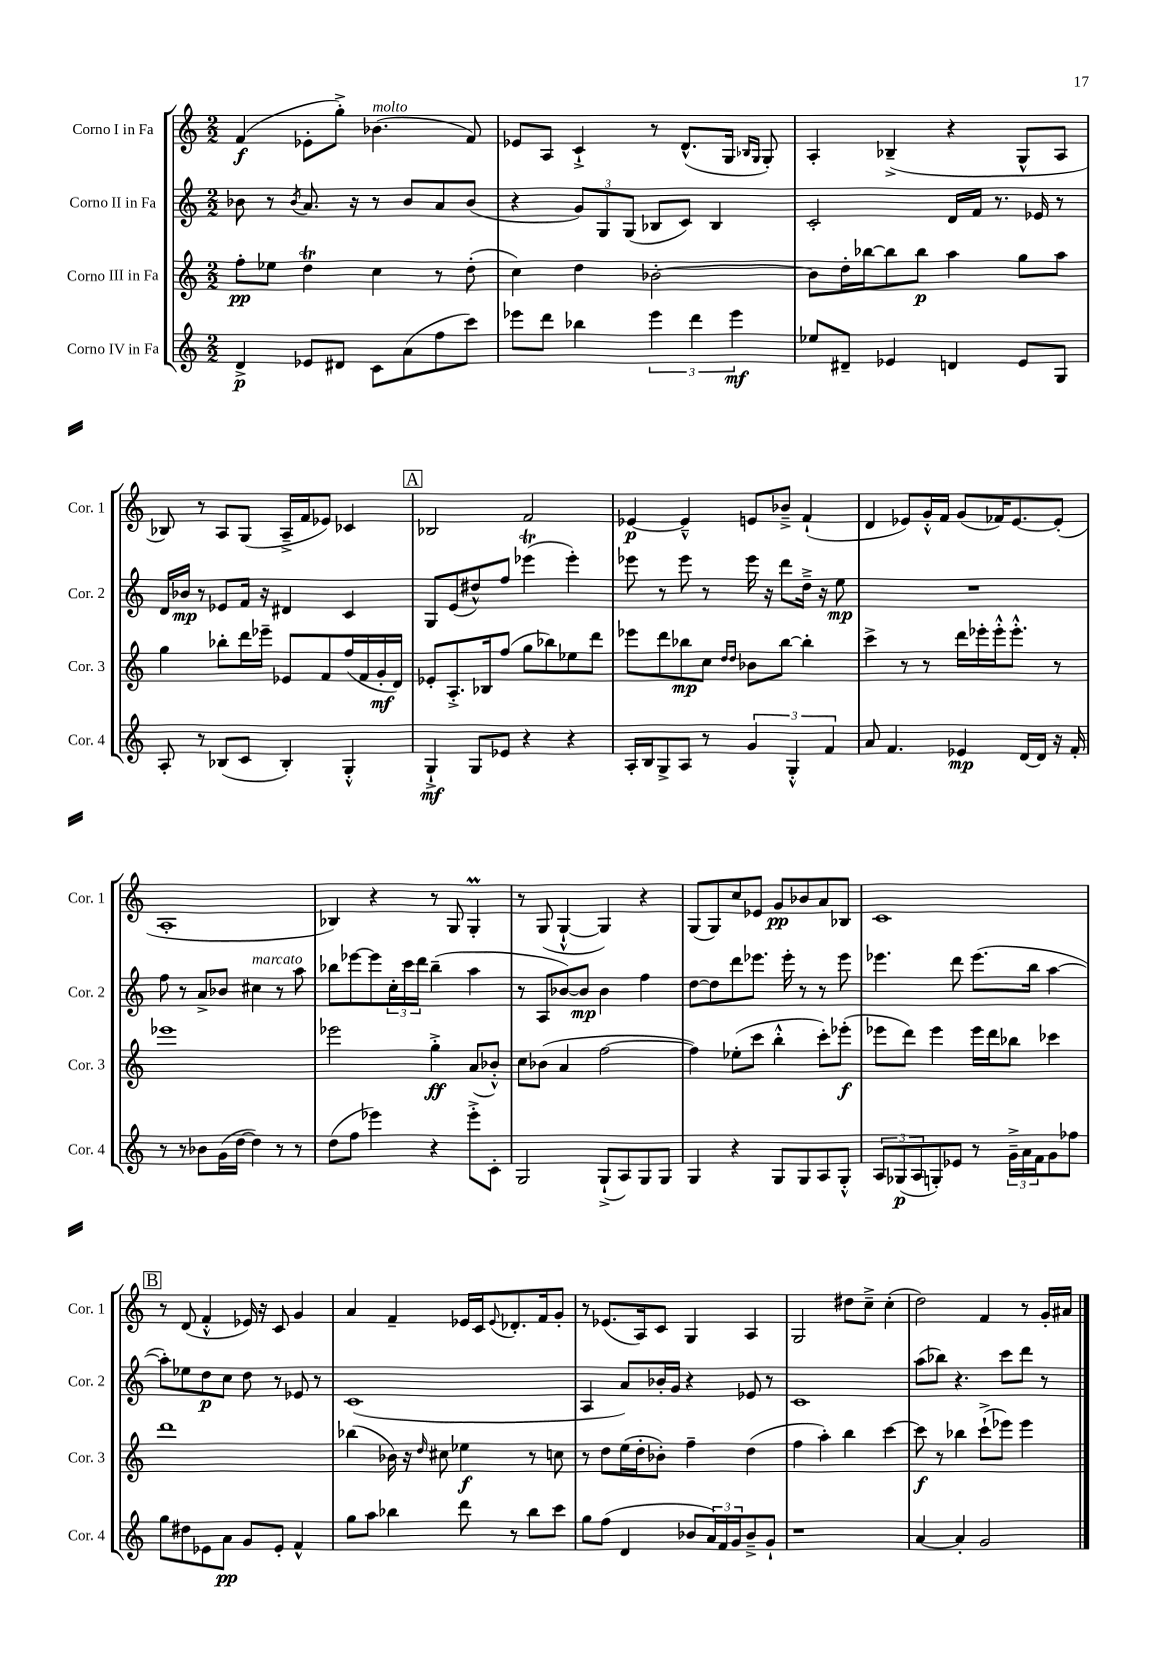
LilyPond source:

<<
\new StaffGroup <<
\new Staff = "s0" \with { instrumentName = "Corno I in Fa" shortInstrumentName = "Cor. 1" } {
    \clef treble \key c \major \numericTimeSignature \time 2/2
    f'4\f( ees'8-. g''8-.->) bes'4.^\markup { \italic "molto" }( f'8) |
    ees'8 a8 c'4-!-> r8 d'8.-^( g16 \grace { bes16 g16 } g8-.) |
    a4-. bes4--->( r4 g8-^ a8 |
    bes8) r8 a8 g8( a16---> f'16 ees'8) ces'4 |
    \mark \markup { \box "A" } bes2 f'2 |
    ees'4~\p ees'4---^ e'8 bes'8---> f'4-!( |
    d'4 ees'8) g'16-.-^ f'16 g'8( fes'16) ees'8.~ ees'8-.( |
    a1-. |
    bes4) r4 r8 g8 g4-.\prall |
    r8 g8( g4~-!-^ g4) r4 |
    g8( g8) c''8 ees'8 g'8\pp bes'8 a'8 bes8 |
    c'1 |
    \mark \markup { \box "B" } r8 d'8( f'4-.-^ ees'16) r16 c'8 g'4 |
    a'4 f'4-- ees'16 c'16 \appoggiatura { ees'8 } des'8.-. f'16 g'8-. |
    r8 ees'8.( a16) c'8 g4 a4 |
    g2 dis''8 c''8---> c''4-.( |
    d''2) f'4 r8 g'16-. ais'16 \bar "|." |
}
\new Staff = "s1" \with { instrumentName = "Corno II in Fa" shortInstrumentName = "Cor. 2" } {
    \clef treble \key c \major \numericTimeSignature \time 2/2
    bes'8 r8 \acciaccatura { bes'8 } a'8. r16 r8 bes'8 a'8 bes'8( |
    r4 \tuplet 3/2 { g'8) g8 g8( } bes8 c'8) bes4 |
    c'2-. d'16 f'16 r8. ees'16 r8 |
    d'16 bes'16\mp r8 ees'8 f'16 r16 dis'4 c'4 |
    \mark \markup { \box "A" } g8 e'8( dis''8-^) f''8 ees'''4\trill( ees'''4-.) |
    ees'''8 r8 ees'''8 r8 ees'''16 r16 d'''8 d''16---> r16 e''8\mp |
    R1 |
    f''8 r8 a'8-> bes'8 cis''4^\markup { \italic "marcato" } r8 a''8 |
    bes''8 ees'''8~ ees'''8 \tuplet 3/2 { c''16-. c'''16 d'''16 } bes''4--( a''4 |
    r8 a8 bes'8~) bes'8\mp bes'4 f''4 |
    d''8~ d''8 d'''8 ees'''8. ees'''16-. r8 r8 ees'''8 |
    ees'''4. d'''8 ees'''8.( b''16 a''4~ |
    \mark \markup { \box "B" } a''8-.) ees''8 d''8\p c''8 d''8 r8 ees'8 r8 |
    c'1( |
    a4 a'8) bes'16-. g'16 r4 ees'8 r8 |
    c'1 |
    a''8( bes''8) r4. c'''8 d'''8 r8 \bar "|." |
}
\new Staff = "s2" \with { instrumentName = "Corno III in Fa" shortInstrumentName = "Cor. 3" } {
    \clef treble \key c \major \numericTimeSignature \time 2/2
    f''8-.\pp ees''8 d''4\trill c''4 r8 d''8-.( |
    c''4) d''4 bes'2~-. |
    bes'8 d''16-. bes''16~ bes''8 bes''8\p a''4 g''8 a''8 |
    g''4 bes''8-. d'''16 ees'''16-- ees'8 f'8 f''16( f'16 g'16-.\mf d'16) |
    \mark \markup { \box "A" } ees'8-. a8.-.-> bes16 f''8( g''8 bes''8) ees''8 d'''8 |
    ees'''8 d'''8 bes''8\mp c''8 \grace { d''16 d''16 } bes'8 bes''8~ bes''4-. |
    c'''4-> r8 r8 d'''16 ees'''16-. ees'''16-.-^ ees'''8.-.-^ r8 |
    ees'''1 |
    ees'''2 g''4-.->\ff a'8( bes'8-.-^) |
    c''8 bes'8( a'4 f''2~ |
    f''4) ees''8-.( c'''8 b''4-.-^ c'''8-.) ees'''8-.\f( |
    ees'''8 d'''8) ees'''4 ees'''16 d'''16 bes''8 ces'''4 |
    \mark \markup { \box "B" } d'''1 |
    bes''4( bes'16) r16 \grace { d''16 } cis''8 ees''4\f r8 c''8 |
    r8 d''8 e''16( d''16-. bes'8-.) f''4-- d''4( |
    f''4 a''4-.) b''4 c'''4~ |
    c'''8\f r8 bes''4 c'''8-!->( ees'''8) ees'''4 \bar "|." |
}
\new Staff = "s3" \with { instrumentName = "Corno IV in Fa" shortInstrumentName = "Cor. 4" } {
    \clef treble \key c \major \numericTimeSignature \time 2/2
    d'4->\p ees'8 dis'8 c'8 a'8( f''8 c'''8) |
    ees'''8 d'''8 bes''4 \tuplet 3/2 { ees'''4 d'''4 ees'''4\mf } |
    ees''8 dis'8-- ees'4 d'4 ees'8 g8 |
    a8-. r8 bes8( c'8 bes4-.) g4-.-^ |
    \mark \markup { \box "A" } g4-!->\mf g8 ees'8 r4 r4 |
    a16-. b16 g8-> a8 r8 \tuplet 3/2 { g'4 g4-.-^ f'4 } |
    a'8 f'4. ees'4\mp d'16~ d'16 r16 f'16-. |
    r8 r8 bes'8 g'16( d''16~ d''4) r8 r8 |
    d''8( f''8 ees'''4) r4 ees'''8-.-> c'8-. |
    g2 g8-!->( a8) g8 g8 |
    g4 r4 g8 g8 a8 g8-.-^ |
    \tuplet 3/2 { a8 ges8\p( a8 } g8-.) ees'8 r8 \tuplet 3/2 { g'16---> a'16 f'16 } g'8 fes''8 |
    \mark \markup { \box "B" } g''8 dis''8 ees'8 a'8\pp g'8 ees'8-. f'4-^ |
    g''8 a''8 bes''4 d'''8 r8 bes''8 c'''8 |
    g''8 f''8( d'4 bes'8 \tuplet 3/2 { a'16) f'16 g'16 } bes'8---> g'8-! |
    r1 |
    a'4~ a'4-. g'2 \bar "|." |
}
>>
>>
\layout { \context { \Score \remove "Bar_number_engraver" } }
